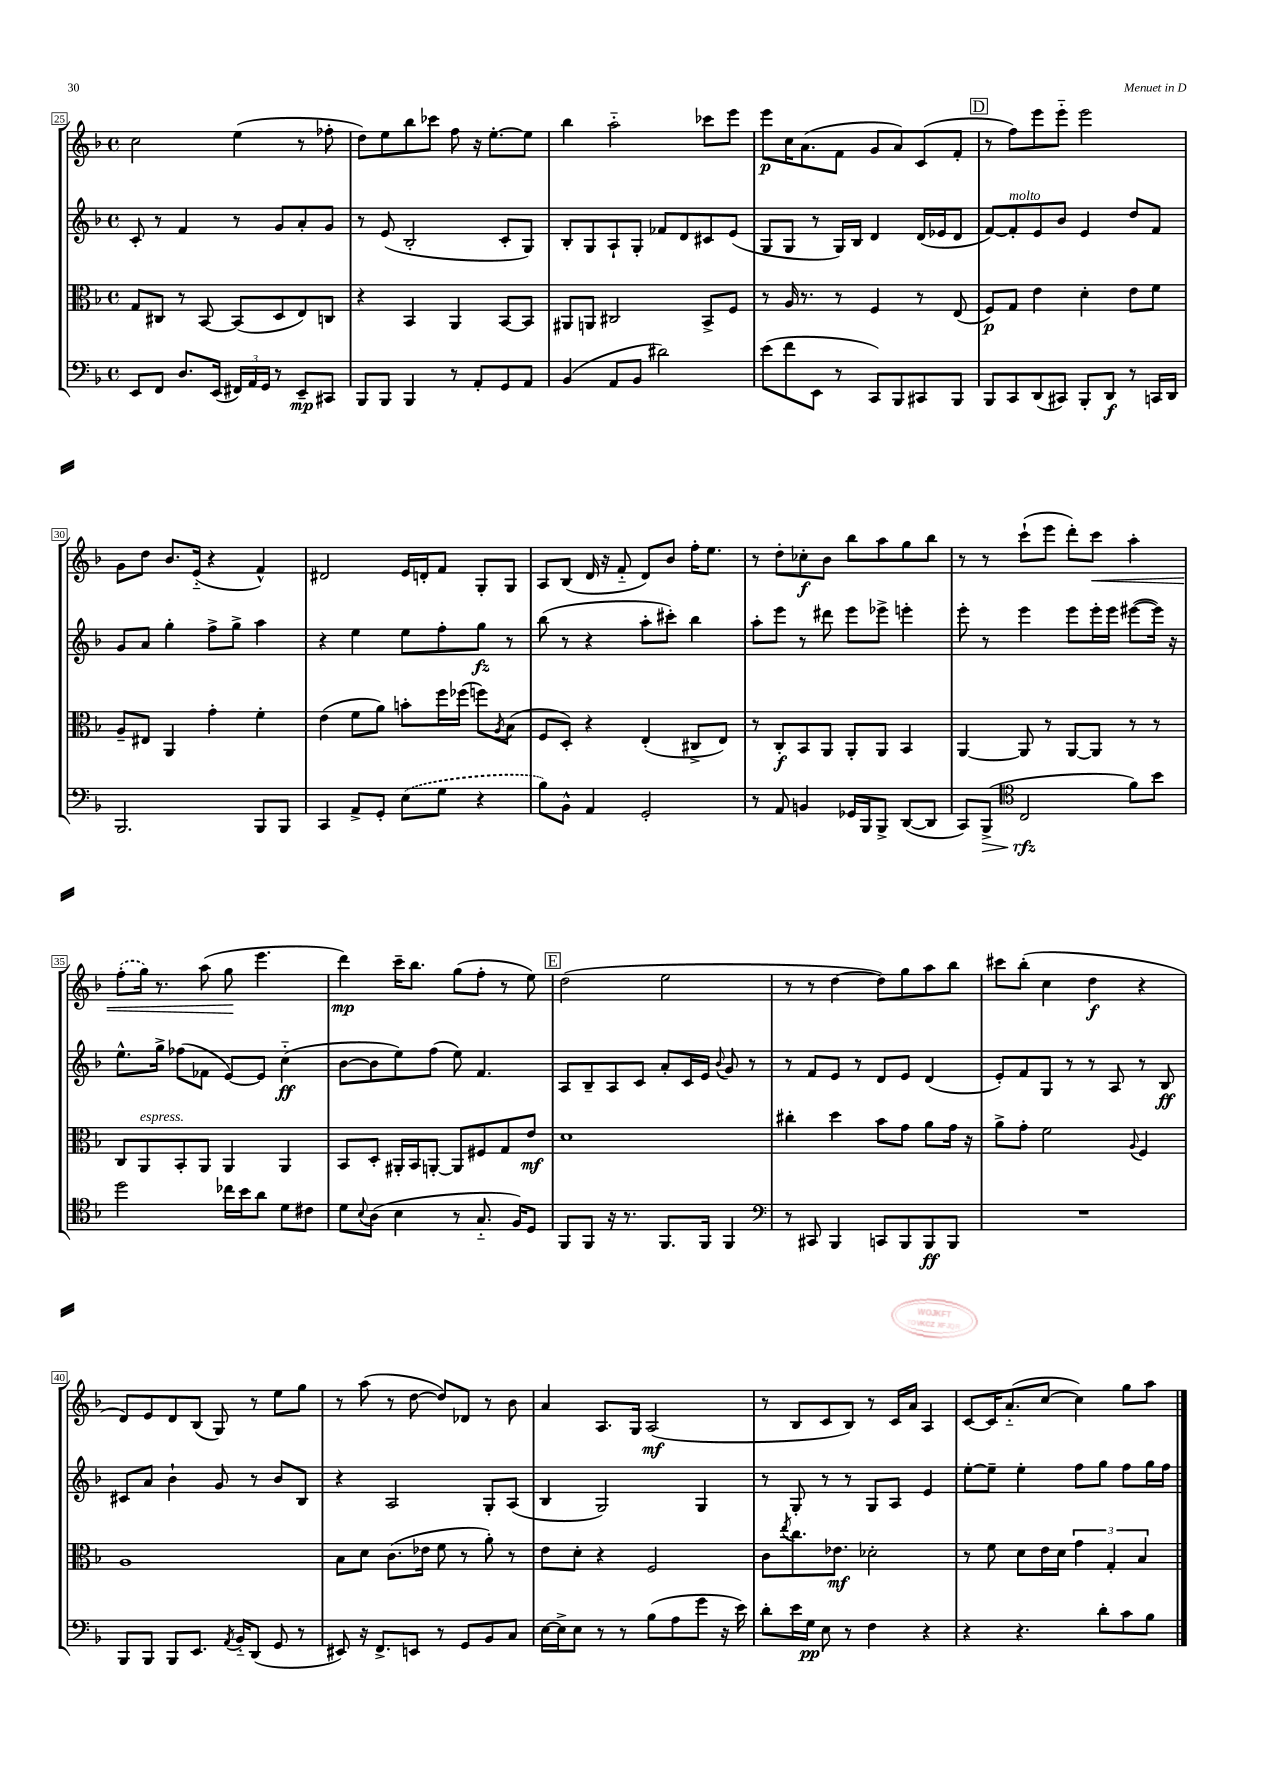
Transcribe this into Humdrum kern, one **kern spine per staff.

**kern	**kern	**kern	**kern
*staff4	*staff3	*staff2	*staff1
*clefF4	*clefC3	*clefG2	*clefG2
*k[b-]	*k[b-]	*k[b-]	*k[b-]
*M4/4	*M4/4	*M4/4	*M4/4
*met(c)	*met(c)	*met(c)	*met(c)
8EE/L	8G/L	8c'/	2cc\
8FF/J	8C#/J	8r	.
8.D/L	8r	4f/	.
.	[8BB-/	.	.
(16EE/Jk	.	.	.
24FF#/LL)	(8BB-/]L	8r	(4ee\
24AA/	.	.	.
24GG/JJ	.	.	.
8r	8D/	8g/L	.
8EE~/L	8E/)	8a'/	8r
8CC#/J	8C/J	8g/J	8ff-'\
=	=	=	=
8BBB-/L	4r	8r	8dd\L)
8BBB-/J	.	(8e/	8ee\
4BBB-/	4BB-/	2B-'/	8bb-\
.	.	.	8ccc-\J
8r	4AA/	.	8ff\
8AA'/L	.	.	16r
.	.	.	[8.ee'\L
8GG/	[8BB-/L	8c'/L	.
8AA/J	8BB-/]J	8G/J)	8ee\]J
=	=	=	=
(4BB-/	8AA#/L	8B-'/L	4bb-\
.	8AA/J	8G/	.
8AA/L	2C#/	8A`/	2aa'~\
8BB-/J	.	8G'/J	.
2d#\)	.	8f-/L	.
.	.	8d/	.
.	8BB-^/L	8c#/	8ccc-\L
.	8F/J	(8e/J	8eee\J
=	=	=	=
(8e\L	8r	8G/L	8eee\L
8f\	16A/	8G/J	16cc\K
.	8.r	.	(8.a\
8EE\J	.	8r	.
8r	8r	16G/LL)	8f\J
.	.	16B-/JJ	.
8CC/L)	4F/	4d/	8g/L
8BBB-/	.	.	8a/)
8CC#/	8r	(16d/LL	(8c/
.	.	16e-/J	.
8BBB-/J	(8E/	8d/J	8f'/J
=	=	=	=
8BBB-/L	8F/L)	[8f/L)	8r
8CC/	8G/J	8f'/]	8ff\L)
(8DD/	4e\	8e/	8eee\
8CC#/J)	.	8b-/J	8eee'~\J
8BBB-'/L	4d'\	4e/	2eee\
8DD/J	.	.	.
8r	8e\L	8dd/L	.
16CC/LL	8f\J	8f/J	.
16DD/JJ	.	.	.
=	=	=	=
2.BBB-/	8A~/L	8g/L	8g\L
.	8E#/J	8a/J	8dd\J
.	4AA/	4gg'\	8.b-/L
.	.	.	(16e'~/Jk
.	4g'\	8ff^\L	4r
.	.	8gg^\J	.
8BBB-/L	4f'\	4aa\	4f^^/)
8BBB-/J	.	.	.
=	=	=	=
4CC/	(4e\	4r	2d#/
8AA^/L	8f\L	4ee\	.
8GG'/J	8a\J)	.	.
(8E\L	8b'\L	8ee\L	16e/LL
.	.	.	16d'/J
8G\J	16ff\L	8ff'\	8f/J
.	(16ff-\JJ	.	.
4r	8ff\L)	8gg\J	8G'/L
.	8qA/	.	.
.	(8B-\J	8r	8G/J
=	=	=	=
8B-\L)	8F/L	(8bb-\	8A/L
8BB-^^\J	8D'/J)	8r	(8B-/J
4AA/	4r	4r	16d/
.	.	.	16r
.	.	.	8f'~/
2GG'/	(4E'/	8aa'\L	8d/L)
.	.	8ccc#'\J)	8b-/J
.	8C#^/L	4bb-\	16ff'\LK
.	.	.	8.ee\J
.	8E/J)	.	.
=	=	=	=
8r	8r	8aa'\L	8r
8AA/	8C'/L	8eee\J	8dd'\L
4BB/	8BB-/	8r	8cc-'\
.	8AA/J	8ddd#\	8b-\J
16GG-/LL	8AA'/L	8eee\L	8bb-\L
16BBB-/J	.	.	.
8BBB-^/J	8AA/J	8eee-^\J	8aa\
([8DD/L	4BB-/	4eee'\	8gg\
8DD/]J	.	.	8bb-\J
=	=	=	=
8CC/L)	[4AA/	8eee'\	8r
(8BBB-^/J	.	8r	8r
*clefC4	*	*	*
2C/	8AA/]	4eee\	(8ccc`\L
.	8r	.	8eee\J
.	[8AA/L	8eee\L	8ddd'\L)
.	8AA/]J	16eee'\L	8ccc\J
.	.	16eee\JJ	.
8f\L)	8r	([8eee#\L	4aa'\
8b-\J	8r	16eee#\]Jk)	.
.	.	16r	.
=	=	=	=
2dd\	8C/L	8.ee^^\L	(8ff'\L
.	8AA/	.	16gg\Jk)
.	.	16gg^\Jk	8.r
.	8BB-'/	(8ff-\L	.
.	8AA/J	8f-\J	(8aa\
16cc-\LL	4AA/	[8e/L)	8gg\
16b-\J	.	.	.
8a\J	.	8e/]J	4.eee\
8d\L	4AA/	(4cc'~\	.
8c#\J	.	.	.
=	=	=	=
8d\L	8BB-/L	[8b-\L	4ddd\)
8qqB-/	.	.	.
(8A\J	8D'/J	8b-\]	.
4B-\	16AA#'/LL	8ee\)	16ccc~\LK
.	16BB-/J	.	8.bb-\J
.	[8AA'/J	(8ff\J	.
8r	8AA/]L	8ee\)	(8gg\L
8.G'~/	8F#/	4.f/	8ff'\J
.	8G/	.	8r
16F/LK)	.	.	.
8D/J	8e/J	.	8ee\)
=	=	=	=
8FF/L	1d	8A/L	(2dd\
8FF/J	.	8B-~/	.
16r	.	8A/	.
8.r	.	.	.
.	.	8c/J	.
8.FF/L	.	8a'/L	2ee\
.	.	16c/L	.
16FF/Jk	.	16e/JJ	.
.	.	8qqb-/	.
4FF/	.	8g/	.
.	.	8r	.
=	=	=	=
*clefF4	*	*	*
8r	4cc#'\	8r	8r
8CC#/	.	8f/L	8r
4BBB-/	4dd\	8e/J	[4dd\
.	.	8r	.
8CC/L	8b-\L	8d/L	8dd\]L)
8BBB-/	8g\J	8e/J	8gg\
8BBB-/	8a\L	(4d/	8aa\
8BBB-/J	16g\Jk	.	8bb-\J
.	16r	.	.
=	=	=	=
1r	8a^\L	8e'/L)	8ccc#\L
.	8g'\J	8f/	(8bb-'\J
.	2f\	8G/J	4cc\
.	.	8r	.
.	.	8r	4dd\
.	.	8A/	.
.	8qqA/	.	.
.	4F/	8r	4r
.	.	8B-/	.
=	=	=	=
8BBB-/L	1A	8c#/L	8d/L)
8BBB-/J	.	8a/J	8e/
8BBB-/L	.	4b-`\	8d/
8.EE/J	.	.	(8B-/J
.	.	8g/	8G/)
8qAA/	.	.	.
16BB-'~/LK	.	.	.
(8DD/J	.	8r	8r
8GG/	.	8b-/L	8ee\L
8r	.	8B-/J	8gg\J
=	=	=	=
8EE#/)	8B-\L	4r	8r
16r	8d\J	.	(8aa\
8.FF^/L	.	.	.
.	(8.c\L	2A/	8r
8EE/J	.	.	[8dd\
.	16e-\Jk	.	.
8r	8f\	.	8dd/]L)
8GG/L	8r	.	8d-/J
8BB-/	8a'\)	8G'/L	8r
8C/J	8r	(8A/J	8b-\
=	=	=	=
[16E\LL	8e\L	4B-/	4a/
16E^\]J	.	.	.
8E\J	8d'\J	.	.
8r	4r	2G/)	8.A/L
8r	.	.	.
.	.	.	16G/Jk
(8B-\L	2F/	.	(2A/
8A\	.	.	.
8g\J	.	4G/	.
16r	.	.	.
16e\)	.	.	.
=	=	=	=
8d'\L	8c\L	8r	8r
.	8qee/	.	.
16e\L	8.cc\	8G'/	8B-/L
16G\JJ	.	.	.
8E\	.	8r	8c/
.	8.e-\J	.	.
8r	.	8r	8B-/J)
4F\	2d-'\	8G/L	8r
.	.	8A/J	16c/LL
.	.	.	16a/JJ
4r	.	4e/	4A/
=	=	=	=
4r	8r	[8ee'\L	[8c/L
.	8f\	8ee~\]J	16c/]K
.	.	.	(8.a'~/
4.r	8d\L	4ee'\	.
.	16e\L	.	[8cc/J
.	16d\JJ	.	.
.	6g\	8ff\L	4cc\])
8d'\L	.	8gg\J	.
.	6G'/	.	.
8c\	.	8ff\L	8gg\L
.	6B-/	.	.
8B-\J	.	16gg\L	8aa\J
.	.	16ff\JJ	.
==	==	==	==
*-	*-	*-	*-
